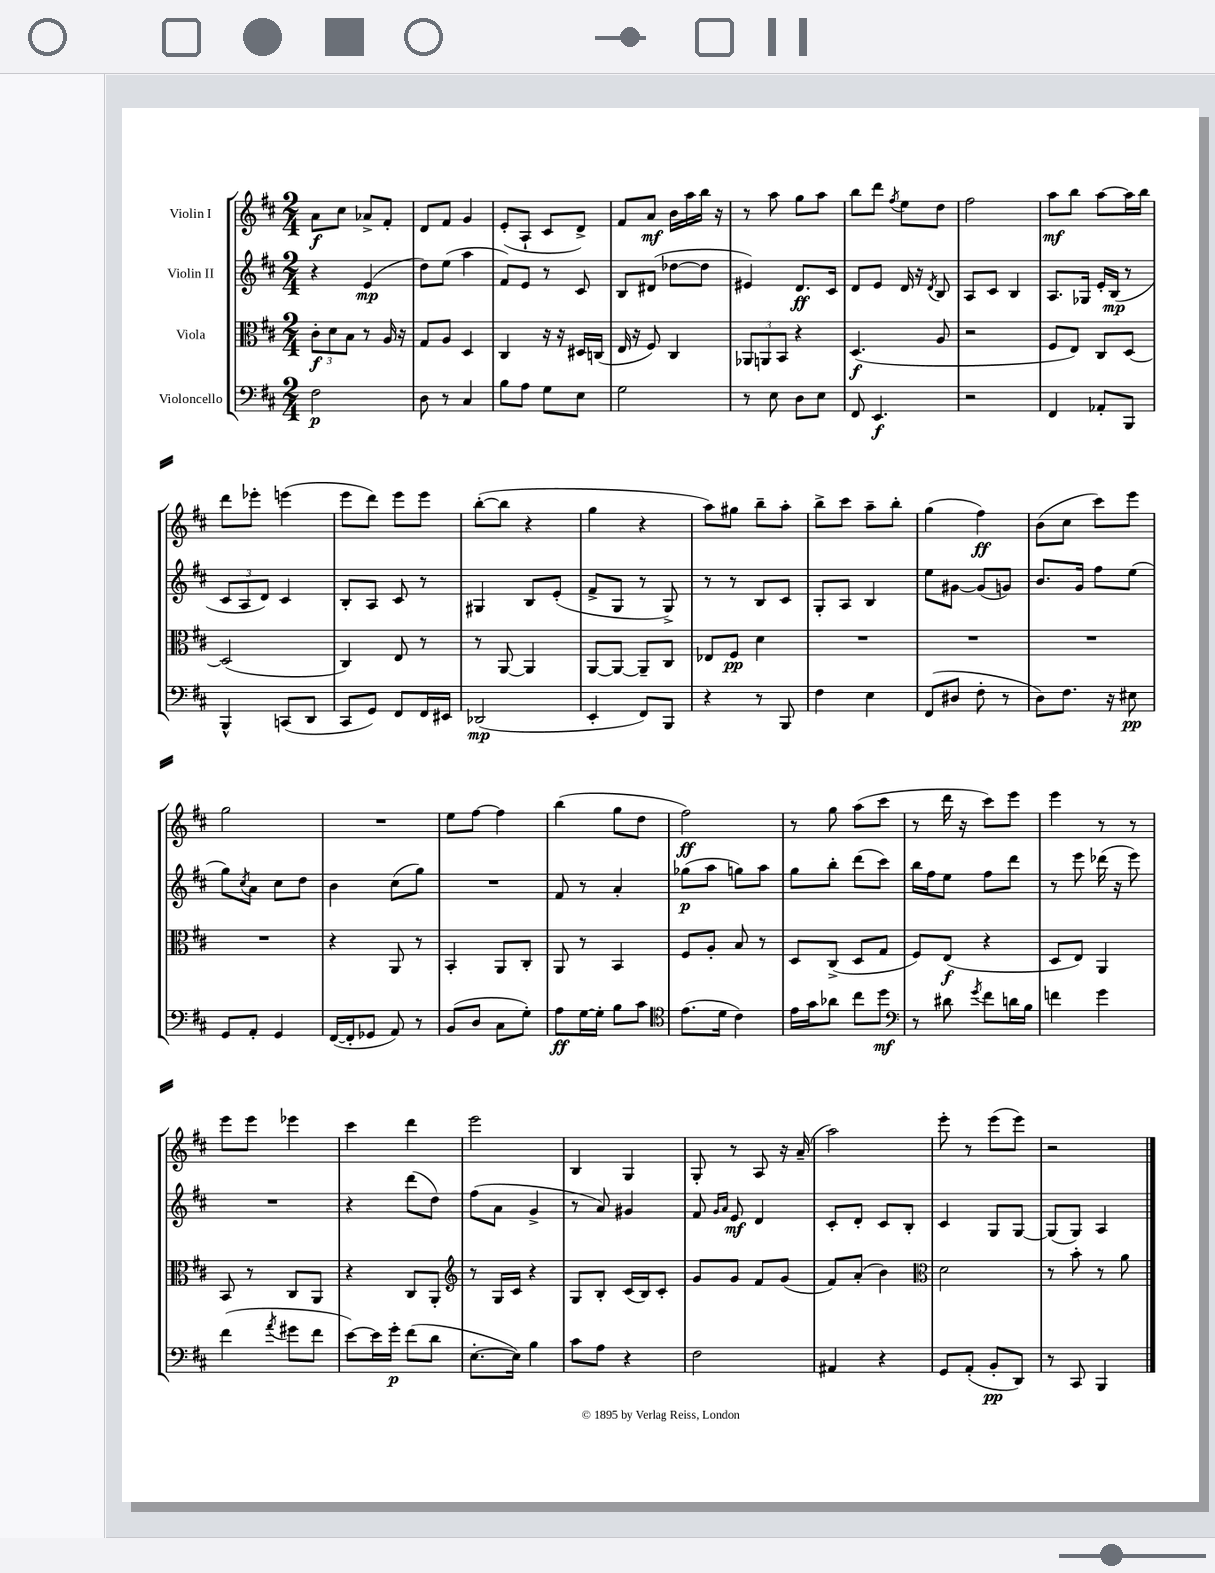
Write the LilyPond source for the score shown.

<<
\new StaffGroup <<
\new Staff = "s0" \with { instrumentName = "Violin I" } {
    \clef treble \key d \major \numericTimeSignature \time 2/4
    a'8\f cis''8 aes'8-> fis'8-. |
    d'8 fis'8 g'4 |
    e'8-.( a8-! cis'8 d'8->) |
    fis'8 a'8\mf b'16 a''16 b''16 r16 |
    r8 a''8 g''8 a''8 |
    b''8 d'''8 \acciaccatura { fis''8 } e''8 d''8 |
    fis''2 |
    a''8\mf b''8 a''8~ a''16 b''16 |
    d'''8 ees'''8-. e'''4( |
    e'''8 d'''8) e'''8 e'''8 |
    b''8~-.( b''8 r4 |
    g''4 r4 |
    a''8) gis''8 b''8-- a''8-. |
    b''8-> cis'''8 a''8-- b''8-. |
    g''4( fis''4\ff) |
    b'8( cis''8 cis'''8) e'''8 |
    g''2 |
    R2 |
    e''8 fis''8~ fis''4 |
    b''4( g''8 d''8 |
    fis''2\ff) |
    r8 g''8 a''8( cis'''8 |
    r8 d'''16 r16 cis'''8) e'''8 |
    e'''4 r8 r8 |
    e'''8 e'''8 ees'''4 |
    cis'''4 d'''4 |
    e'''2 |
    b4 g4 |
    g8-. r8 a8 r16 a'16--( |
    a''2) |
    e'''8-. r8 e'''8( e'''8) |
    r2 \bar "|." |
}
\new Staff = "s1" \with { instrumentName = "Violin II" } {
    \clef treble \key d \major \numericTimeSignature \time 2/4
    r4 e'4\mp( |
    d''8) e''8( a''4 |
    fis'8) e'8 r8 cis'8 |
    b8 dis'8( des''8~ des''8 |
    eis'4) d'8.\ff cis'16 |
    d'8 e'8 d'16 r16 \acciaccatura { d'8 } b8 |
    a8 cis'8 b4 |
    a8. ges16 e'16-. b16\mp( r8 |
    \tuplet 3/2 { cis'8 a8 d'8) } cis'4 |
    b8-. a8 cis'8 r8 |
    gis4 b8 e'8-.( |
    fis'8-> g8 r8 g8->) |
    r8 r8 b8 cis'8 |
    g8-. a8 b4 |
    e''8 gis'8~ gis'8( g'8) |
    b'8. g'16 fis''8 e''8( |
    g''8) \acciaccatura { cis''8 } a'8 cis''8 d''8 |
    b'4 cis''8( g''8) |
    R2 |
    fis'8 r8 a'4-. |
    ges''8\p( a''8 g''8) a''8 |
    g''8 b''8-. d'''8( cis'''8) |
    b''16 fis''16 e''8 fis''8 d'''8 |
    r8 e'''8 des'''16( r16 e'''8) |
    R2 |
    r4 d'''8( d''8) |
    fis''8( a'8 g'4-> |
    r8 a'8) gis'4 |
    fis'8 \grace { g'16 a'16 } e'8\mf d'4 |
    cis'8-. d'8-. cis'8 b8-. |
    cis'4 g8 g8~ |
    g8( g8) a4 \bar "|." |
}
\new Staff = "s2" \with { instrumentName = "Viola" } {
    \clef alto \key d \major \numericTimeSignature \time 2/4
    \tuplet 3/2 { cis'8-.\f d'8 b8 } r8 a16 r16 |
    g8 a8 d4 |
    cis4 r16 r16 dis16 c16( |
    e16 r16 fis8) cis4 |
    \tuplet 3/2 { aes,8 a,8 b,8 } r4 |
    d4.\f( a8 |
    r2 |
    fis8 e8) cis8 d8~ |
    d2( |
    cis4) e8 r8 |
    r8 a,8~ a,4 |
    a,8~ a,8~ a,8-- cis8 |
    ees8 fis8\pp d'4 |
    R2 |
    R2 |
    R2 |
    R2 |
    r4 a,8 r8 |
    b,4-. a,8 cis8-. |
    a,8 r8 b,4 |
    fis8 a8-. b8 r8 |
    d8 cis8->( d8 g8 |
    fis8) e8\f( r4 |
    d8 e8) a,4 |
    b,8 r8 cis8 a,8 |
    r4 cis8 a,8-. |
    \clef treble r8 g16 cis'16 r4 |
    g8 b8-. cis'16( b16) cis'8-. |
    g'8 g'8 fis'8 g'8( |
    fis'8) a'8-.( b'4) |
    \clef alto d'2 |
    r8 b'8-. r8 a'8 \bar "|." |
}
\new Staff = "s3" \with { instrumentName = "Violoncello" } {
    \clef bass \key d \major \numericTimeSignature \time 2/4
    fis2\p |
    d8 r8 cis4 |
    b8 a8 g8 e8 |
    g2 |
    r8 e8 d8 e8 |
    fis,8 e,4.\f |
    r2 |
    fis,4 aes,8-. b,,8 |
    b,,4-^ c,8( d,8 |
    cis,8 g,8) fis,8 fis,16 eis,16 |
    des,2\mp( |
    e,4-. fis,8) b,,8 |
    r4 r8 b,,8 |
    fis4 e4 |
    fis,8( dis8 fis8-. r8 |
    d8) fis8. r16 eis8\pp |
    g,8 a,8-. g,4 |
    fis,16~( fis,16-. ges,8 a,8) r8 |
    b,8( d8 cis8 g8-.) |
    a8\ff g16~ g16-. b8 cis'8 |
    \clef tenor e'8.( d'16 cis'4) |
    e'16 g'16 aes'8 cis''8 d''8\mf |
    \clef bass r8 dis'8 \acciaccatura { g'8 } fis'8 d'16 b16 |
    f'4 g'4 |
    fis'4( \acciaccatura { a'8 } gis'8 fis'8 |
    e'8~) e'16 g'16-.\p fis'8( d'8 |
    e8.~-. e16) b4 |
    cis'8 a8 r4 |
    fis2 |
    ais,4 r4 |
    g,8 a,8-.( b,8-.\pp d,8) |
    r8 cis,8 b,,4 \bar "|." |
}
>>
>>
\layout { \context { \Score \remove "Bar_number_engraver" } }
